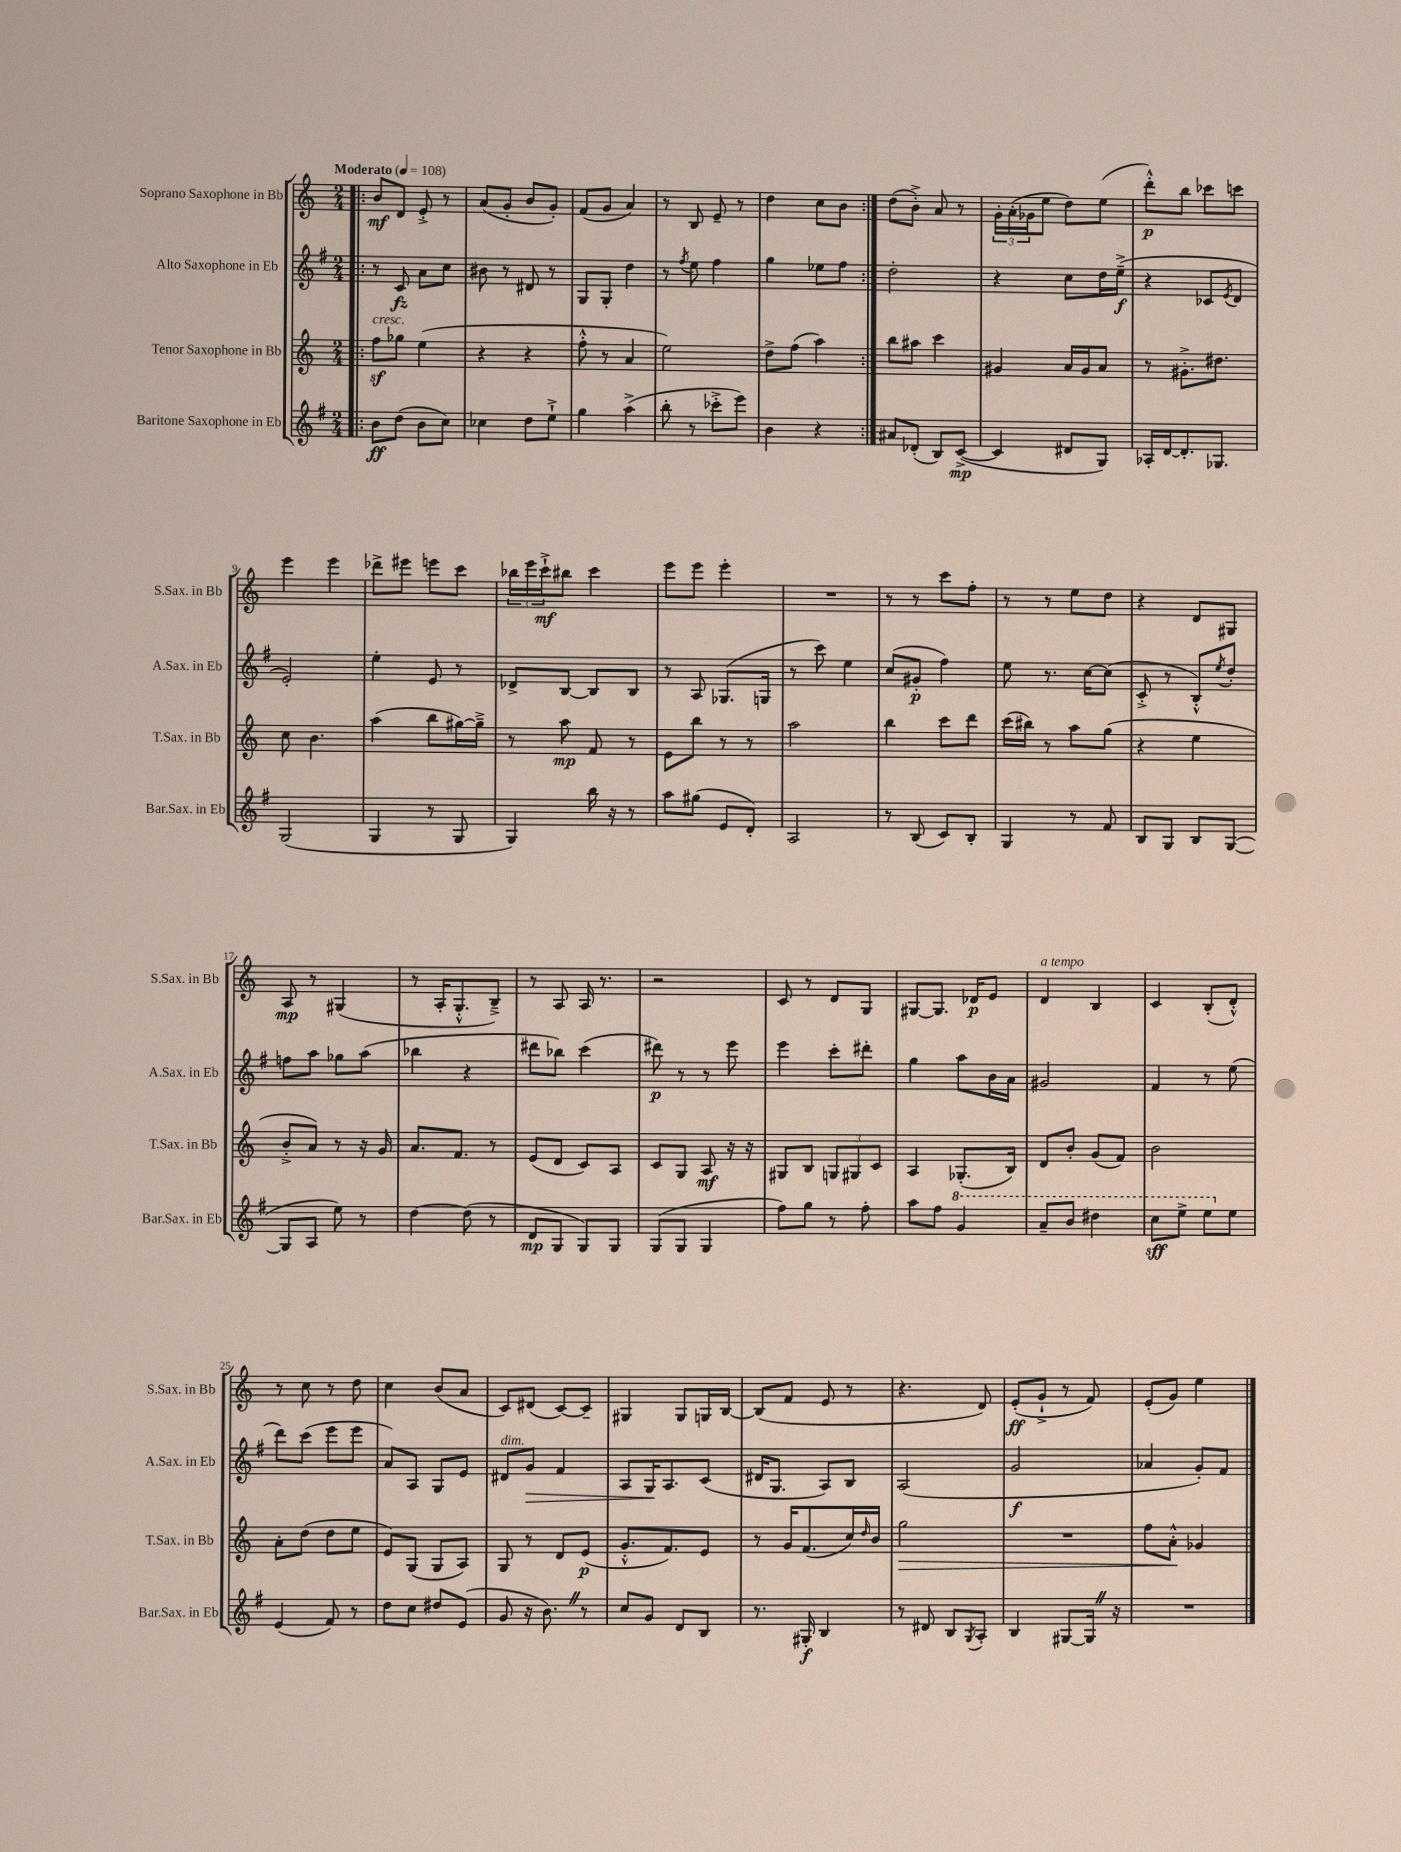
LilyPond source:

<<
\new StaffGroup <<
\new Staff = "s0" \with { instrumentName = "Soprano Saxophone in Bb" shortInstrumentName = "S.Sax. in Bb" } {
    \clef treble \key c \major \numericTimeSignature \time 2/4 \tempo "Moderato" 4 = 108
    \repeat volta 2 { \bar ".|:" b'8\mf d'8 e'8-.-> r8 |
    a'8( g'8-. b'8 g'8-.) |
    f'8( g'8 a'4) |
    r8 b8 e'8-- r8 |
    d''4 c''8 b'8 | }
    d''8( b'8-.->) a'8 r8 |
    \tuplet 3/2 { g'16-. a'16-.( ges'16 } e''8 d''8) e''8( |
    d'''8-.-^\p) b''8 ces'''8 c'''8 |
    e'''4 e'''4 |
    des'''8-> eis'''8 e'''8 c'''8 |
    \tuplet 3/2 { bes''16 e'''16 c'''16-!->\mf } bis''8 c'''4 |
    e'''8 e'''8 e'''4-. |
    R2 |
    r8 r8 c'''8 f''8-. |
    r8 r8 e''8 d''8 |
    r4 d'8 gis8 |
    a8\mp r8 gis4( |
    r8 a16-. g8.-.-^ b8--->) |
    r8 a8 a16 r8. |
    r2 |
    c'8 r8 d'8 g8 |
    gis8~ gis8. des'16\p e'8 |
    d'4^\markup { \italic "a tempo" } b4 |
    c'4 b8-.( d'8-.-^) |
    r8 c''8 r8 d''8 |
    c''4 b'8( a'8 |
    c'8) dis'8( c'8~) c'8-- |
    gis4 gis8 g16 b16~ |
    b8( f'8 e'8 r8 |
    r4. d'8) |
    e'8-.\ff( g'8-!-> r8 f'8) |
    e'8-.( g'8) e''4 \bar "|." |
}
\new Staff = "s1" \with { instrumentName = "Alto Saxophone in Eb" shortInstrumentName = "A.Sax. in Eb" } {
    \clef treble \key g \major \numericTimeSignature \time 2/4
    \repeat volta 2 { \bar ".|:" r8 c'8\fz a'8 c''8 |
    bis'8 r8 dis'8 r8 |
    g8 g8-. d''4 |
    r8 \acciaccatura { fis''8 } e''8 fis''4 |
    g''4 ees''8 fis''8 | }
    d''2-. |
    r4 c''8 d''16 e''16--->\f( |
    r4 ces'8 \acciaccatura { e'8 } d'8 |
    e'2-.) |
    e''4-. e'8 r8 |
    des'8-> b8~ b8 b8 |
    r8 a8 ges8.( g16 |
    r8 c'''8) e''4 |
    c''8( gis'8-.\p fis''4) |
    e''8 r8. c''16~ c''8( |
    c'8-.-> r8 b8-.-^) \acciaccatura { e''8 } d''8-. |
    f''8 a''8 ges''8 a''8( |
    bes''4 r4 |
    dis'''8 bes''8) c'''4( |
    dis'''8\p) r8 r8 e'''8 |
    e'''4 c'''8-. dis'''8-. |
    g''4 a''8 b'16 a'16 |
    gis'2 |
    fis'4 r8 e''8( |
    d'''8) c'''8( e'''8 e'''8 |
    a'8) a8 g8 e'8 |
    dis'8^\markup { \italic "dim." } g'8\> fis'4 |
    a8 g16\! a8. c'8( |
    dis'16 g8. a8) b8 |
    a2( |
    g'2\f |
    aes'4 g'8-.) fis'8 \bar "|." |
}
\new Staff = "s2" \with { instrumentName = "Tenor Saxophone in Bb" shortInstrumentName = "T.Sax. in Bb" } {
    \clef treble \key c \major \numericTimeSignature \time 2/4
    \repeat volta 2 { \bar ".|:" f''8\sf^\markup { \italic "cresc." } ges''8 e''4( |
    r4 r4 |
    f''8-.-^ r8 a'4 |
    e''2) |
    d''8-> f''8( a''4) | }
    b''8 ais''8 c'''4 |
    gis'4 a'16 gis'16 a'8 |
    r8 gis'8.-.-> dis''8. |
    c''8 b'4. |
    a''4( b''8 gis''16~) gis''16---> |
    r8 a''8\mp f'8 r8 |
    e'8 b''8 r8 r8 |
    a''2 |
    b''4 c'''8 d'''8 |
    c'''16( bis''16) r8 a''8 g''8( |
    r4 e''4 |
    b'8-.-> a'8) r8 r16 g'16 |
    a'8. f'8. r8 |
    e'8( d'8 c'8) a8 |
    c'8 g8 a8\mf r16 r16 |
    gis8 b8 \tuplet 3/2 { g8 gis8 c'8 } |
    a4 ges8.-.( b16) |
    d'8 b'8-. g'8( f'8) |
    b'2 |
    a'8-. d''8( d''8 e''8 |
    e'8) g8( g8 a8) |
    g8 r8 d'8 e'8\p( |
    g'8.-.-^ f'8.) e'8 |
    r8 g'16 f'8.( c''16) \grace { d''16 } b'16 |
    g''2\> |
    R2 |
    f''8 a'8-.-^\! ges'4 \bar "|." |
}
\new Staff = "s3" \with { instrumentName = "Baritone Saxophone in Eb" shortInstrumentName = "Bar.Sax. in Eb" } {
    \clef treble \key g \major \numericTimeSignature \time 2/4
    \repeat volta 2 { \bar ".|:" b'8\ff d''8( b'8 c''8) |
    ces''4 d''8 e''8-!-> |
    g''4 a''4->( |
    b''8-. r8 ces'''8-.-> e'''8) |
    b'4 r4 | }
    ais'8 des'8-.( b8) c'8~->\mp( |
    c'4 dis'8 g8) |
    aes16-. d'16~ d'8.-. ges8. |
    g2( |
    g4 r8 g8 |
    g4) b''16 r16 r8 |
    a''8 gis''8( e'8 d'8-.) |
    a2 |
    r8 b8( c'8) b8-. |
    g4 r8 fis'8 |
    b8 g8 b8 g8~( |
    g8 a8 e''8) r8 |
    d''4~ d''8( r8 |
    d'8\mp g8 g8) g8 |
    g8( g8 g4 |
    fis''8) g''8 r8 fis''8-. |
    a''8 fis''8 \ottava #1 g''4 |
    a''8-- b''8 dis'''4 |
    c'''8\sff e'''8-> e'''8 \ottava #0 e''8 |
    e'4( fis'8) r8 |
    d''8 c''8 dis''8 e'8( |
    g'8 r16 b'8.) \once \override BreathingSign.text = \markup { \musicglyph "scripts.caesura.straight" } \breathe r8 |
    c''8 g'8 d'8 b8 |
    r8. gis16-.\f b4 |
    r8 dis'8 b8 \acciaccatura { g8 } a8-. |
    b4 gis8~ gis16 \once \override BreathingSign.text = \markup { \musicglyph "scripts.caesura.straight" } \breathe r16 |
    R2 \bar "|." |
}
>>
>>
